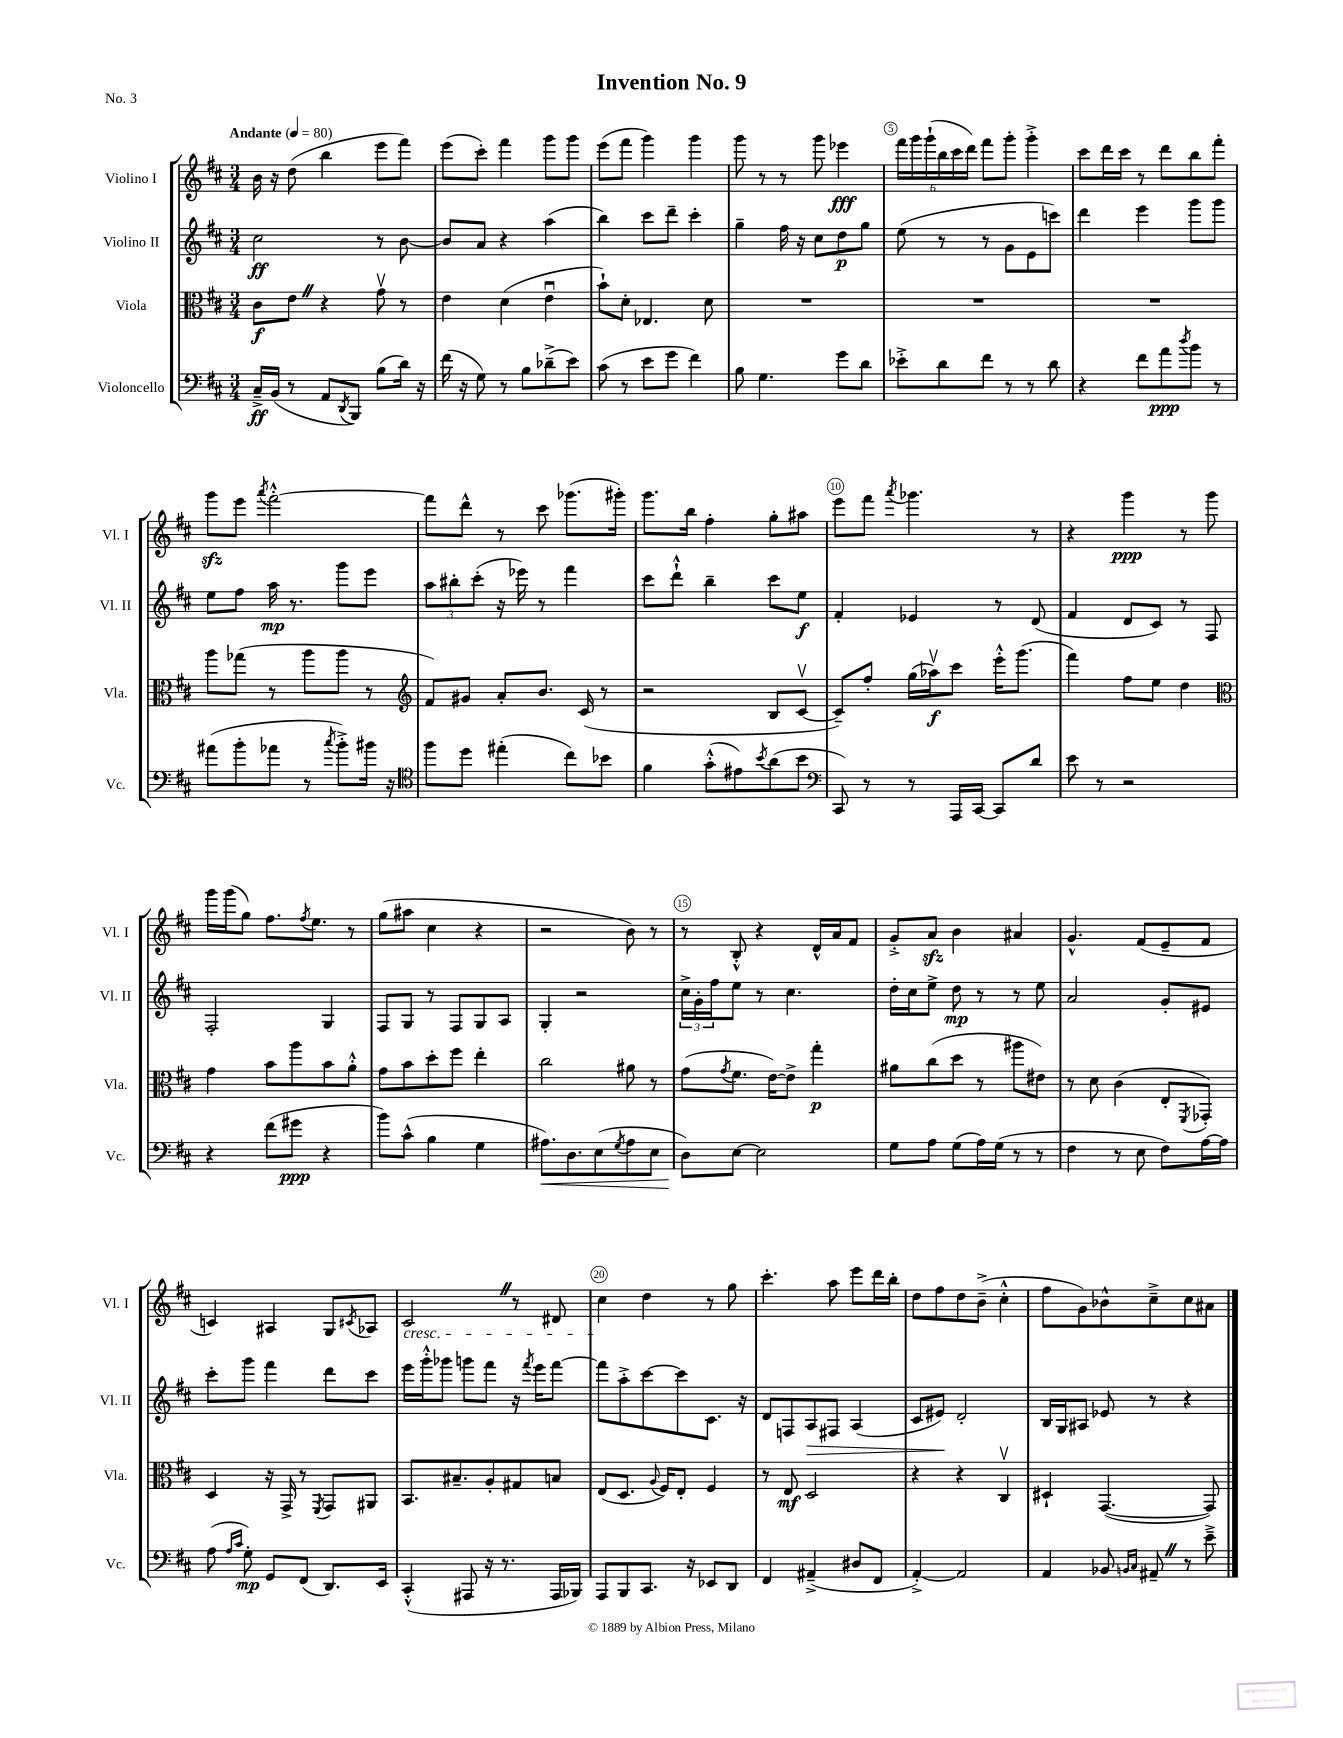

**kern	**kern	**kern	**kern
*staff4	*staff3	*staff2	*staff1
*clefF4	*clefC3	*clefG2	*clefG2
*k[f#c#]	*k[f#c#]	*k[f#c#]	*k[f#c#]
*M3/4	*M3/4	*M3/4	*M3/4
*MM80	*MM80	*MM80	*MM80
16C#~^	8c#	2cc#	16b
(16BB	.	.	16r
8r	8e	.	(8dd
8AA	4r	.	4bb
8qDD	.	.	.
8BBB)	.	.	.
(8B	8gv	8r	8eee
16d)	8r	[8b	8fff#)
16r	.	.	.
=	=	=	=
(16f#	4e	8b]	(8eee
16r	.	.	.
8G)	.	8a	8ccc#')
8r	(4d	4r	4fff#
8B	.	.	.
(8d-~^	4eu	(4aa	8ggg
8e)	.	.	8ggg
=	=	=	=
(8c#	8b`)	4bb)	(8eee
8r	8d'	.	8fff#
8e	4.E-	8ccc#	4ggg)
8g	.	8ddd~	.
4f#)	.	4ccc#'	4ggg
.	8d	.	.
=	=	=	=
8B	2.r	4gg~	8ggg
4.G	.	.	8r
.	.	16ff#	8r
.	.	16r	.
.	.	8cc#	8ggg
8g	.	8dd	4eee-
8d	.	8gg	.
=	=	=	=
8e-'^	2.r	(8ee	24fff#
.	.	.	24ggg
.	.	.	(24ggg`
8d	.	8r	24bb
.	.	.	24ccc#
.	.	.	24ddd)
8f#	.	8r	8fff#
8r	.	8g	8ggg'
8r	.	8e	4ggg'^
8d	.	8ccc)	.
=	=	=	=
4r	2.r	4ddd	8ccc#
.	.	.	16ddd
.	.	.	16ccc#
8f#	.	4eee	8r
8a	.	.	8ddd
8qdd	.	.	.
8b	.	8ggg	8bb
8r	.	8ggg	8fff#'
=	=	=	=
(8a#	8aa	8ee	8ggg
8b'	(8gg-	8ff#	8eee
.	.	.	8qaaa
8a-	8r	16aa	[2fff#'^^
.	.	8.r	.
8r	8aa	.	.
8qcc#	.	.	.
8b'^)	8aa	8ggg	.
16b#	8r	8eee	.
16r	.	.	.
=	=	=	=
*clefC4	*clefG2	*	*
8ff#	8f#)	12aa	8fff#]
.	.	12bb#'	.
8dd	8g#	.	8ddd^^
.	.	(12ccc#'	.
(4ee#'	8a'	16r	8r
.	.	16eee-)	.
.	8.b	8r	8ccc#
8cc#)	.	4fff#	(8.ggg-
.	(16c#	.	.
8b-	8r	.	.
.	.	.	16ggg#')
=	=	=	=
4f#	2r	8ccc#	8.ggg
.	.	8ddd`^^	.
.	.	.	16bb
(8g'^^	.	4bb~	4ff#'
8e#)	.	.	.
8qb	.	.	.
(8a	8B	8ccc#	8gg'
8b	[8c#v	8ee	8aa#
=	=	=	=
*clefF4	*	*	*
8CC#)	8c#~])	4f#'	8eee
8r	8ff#'	.	8fff#
.	.	.	8qaaa
8r	(16gg	4e-	4.ggg-
.	16aa-v)	.	.
16AAA	8ccc#	.	.
[16CC#	.	.	.
8CC#]	16eee'^^	8r	.
.	(8.ggg	.	.
8d	.	(8d	8r
=	=	=	=
8e	4fff#)	4f#	4r
8r	.	.	.
2r	8ff#	8d	4ggg
.	8ee	8c#)	.
.	4dd	8r	8r
.	.	8F#	8ggg
=	=	=	=
*	*clefC3	*	*
4r	4g	2F#'	16ggg
.	.	.	(16ggg
.	.	.	8gg)
(8f#	8b	.	8.ff#
8g#	8aa	.	.
.	.	.	8qff#
.	.	.	8.ee
4r	8b	4G	.
.	8a'^^	.	8r
=	=	=	=
8b)	8g	8F#	(8gg
(8c#^^	8b	8G	8aa#
4B	8dd'	8r	4cc#
.	8ff#	8F#	.
4G	4ee'	8G	4r
.	.	8A	.
=	=	=	=
8.A#)	2cc#	4G'	2r
8.D	.	.	.
.	.	2r	.
(8E	.	.	.
8qG	.	.	.
8A#	8a#	.	8b)
8E	8r	.	8r
=	=	=	=
8D)	(8g	24cc#^	8r
.	.	24g'	.
.	.	24ff#	.
.	8qg	.	.
[8E	8.f#	8ee	8B'^^
2E]	.	8r	4r
.	[16e)	.	.
.	8e^]	4.cc#	.
.	4gg'	.	16d^^
.	.	.	16a
.	.	.	8f#
=	=	=	=
8G	8a#	16dd'	8g'^
.	.	16cc#	.
8A	(8cc#	8ee^	8a
(8G	8dd	8dd	4b
16A)	8r	8r	.
(16G	.	.	.
8r	8aa#	8r	4a#
8r	8e#)	8ee	.
=	=	=	=
4F#	8r	2a	4.g^^
.	8d	.	.
8r	(4c#	.	.
8E	.	.	(8f#
8F#)	8E'	8g'	8e~
.	8qFF#	.	.
[16A	8GG-')	8e#	8f#
16A]	.	.	.
=	=	=	=
(8A	4D	8ccc#'	4c)
16qqA	.	.	.
16qqc#	.	.	.
8G')	.	8ggg	.
8GG	16r	4fff#	4A#
.	16GG^	.	.
(8FF#	8r	.	.
.	8qFF#	.	.
8.DD)	8GG	8ddd	8G
.	.	.	8qc#
.	8AA#	8ccc#	8A-
16EE	.	.	.
=	=	=	=
(4CC#'^^	8.BB	16eee	2c#
.	.	16ggg'^^	.
.	.	8ggg-	.
.	8.B#~	.	.
8AAA#	.	8ggg	.
16r	8A'	8fff#	.
8.r	.	.	.
.	8G#	16r	8r
.	.	8qfff#	.
.	.	16eee	.
16AAA#	8B	[8fff#	8d#
16BBB-)	.	.	.
=	=	=	=
8AAA	(8E	8fff#]	4cc#
8BBB	8.D	8aa'^	.
8.CC#	.	[8ccc#	4dd
.	8qqA	.	.
.	16F#)	.	.
.	8E'	8ccc#]	.
16r	.	.	.
8EE-	4F#	8.c#	8r
8DD	.	.	8gg
.	.	16r	.
=	=	=	=
4FF#	8r	8d	4.ccc#'
.	8E	8F	.
(4AA#~^	2D	8A	.
.	.	8F#	8aa
8D#	.	(4A	8eee
8FF#	.	.	16ddd
.	.	.	16bb'
=	=	=	=
[4AA'^)	4r	8c#	8dd
.	.	8e#)	8ff#
2AA]	4r	2d'	8dd
.	.	.	(8b~^
.	4C#v	.	4cc#'^^
=	=	=	=
4AA	4D#`	16B	8ff#
.	.	16G	.
.	.	8A#	8g)
8BB-	([4.GG	8e-	8b-^^
16qqBB	.	.	.
16qqC#	.	.	.
8AA#~	.	8r	8cc#~^
8r	.	4r	8cc#
8e~^	8GG])	.	8a#
==	==	==	==
*-	*-	*-	*-
